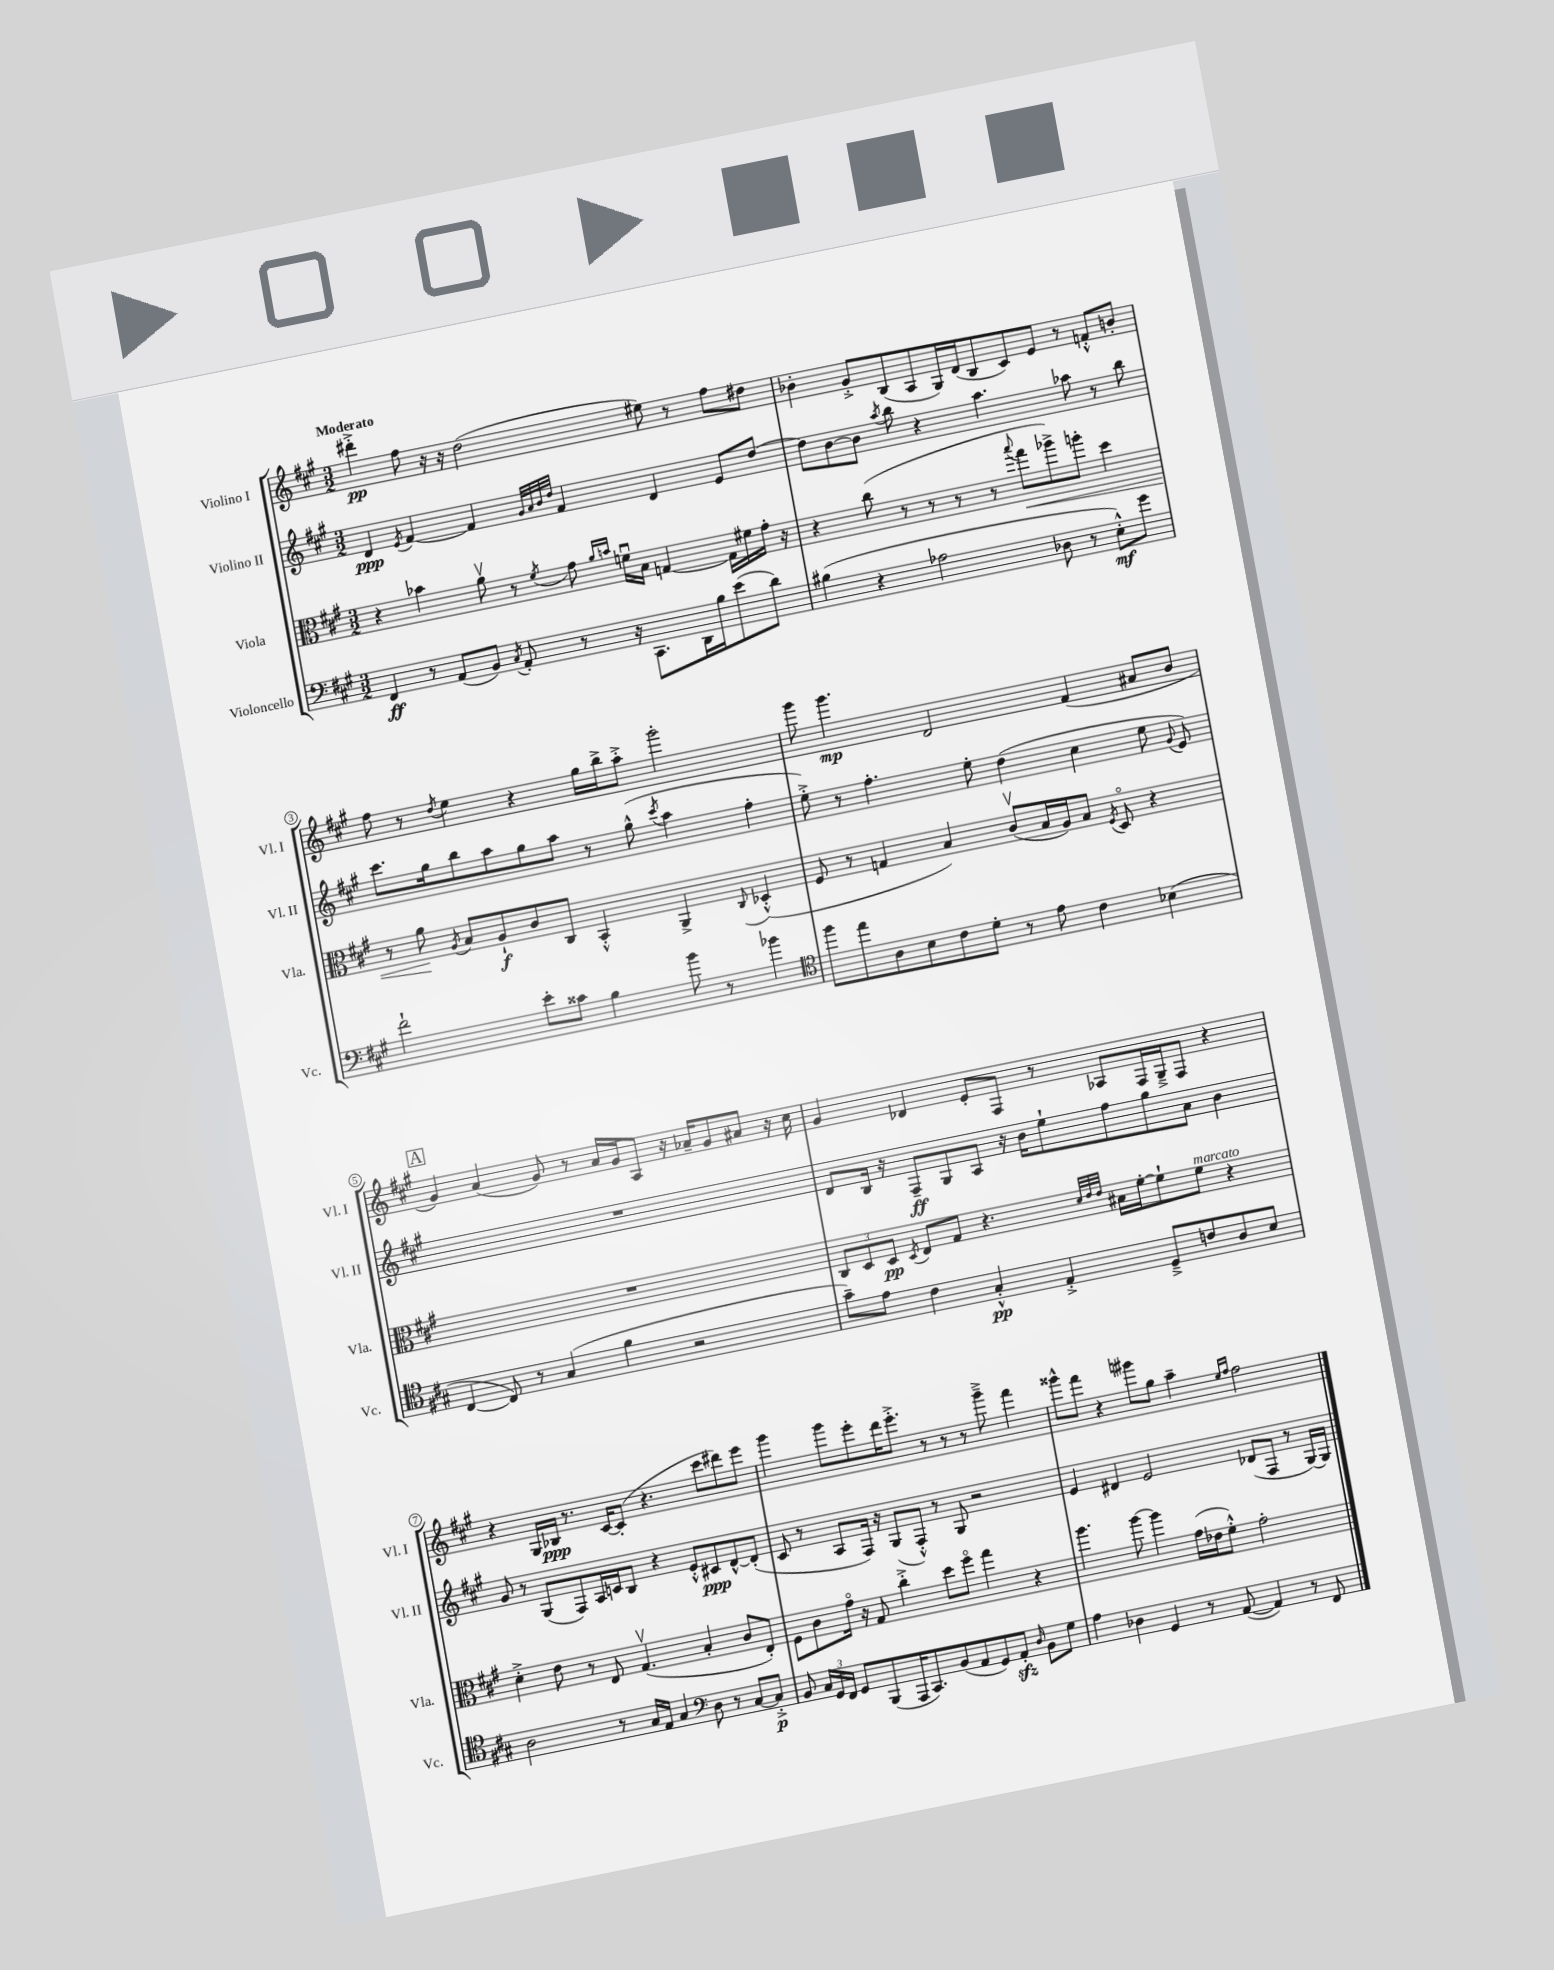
<<
\new StaffGroup <<
\new Staff = "s0" \with { instrumentName = "Violino I" shortInstrumentName = "Vl. I" } {
    \clef treble \key a \major \numericTimeSignature \time 3/2 \tempo "Moderato"
    \autoBeamOff dis'''4-.->\pp fis''8 r16 r16 d''2( eis''8) r8 fis''8[ dis''8] |
    bes'4-. gis'8[-.-> b8( a8 gis16) d'16( b8 cis'8) e'8] r8 f'8[-.-^ b'8]-. |
    fis''8 r8 \acciaccatura { d''8 } e''4 r4 gis''16[ b''16-> a''8]-.-> gis'''2-. |
    gis'''8 gis'''4.\mp d'2 fis'4( ais'8[ b'8] |
    \mark \markup { \box "A" } gis'4) a'4( gis'8) r8 a'16[ gis'16 a8] r16 aes'16[-- gis'8 ais'8] r16 cis''16 |
    gis'4 des'4 e'8[-. fis8] r8 aes8[ fis16 gis16---> fis8] r4 |
    r4 gis16[ bes16]\ppp r8. cis'16[~ cis'8]-.( r4. cis'''8[ dis'''8) e'''8] |
    gis'''4 gis'''8[ e'''8-. d'''16 e'''8.]-.-> r8 r8 r8 gis'''8---> fis'''4 |
    gisis'''8[-^ fis'''8] r4 gis'''8[ gis''8] a''4-- \grace { e''16[ fis''16] } fis''2 \bar "|." |
}
\new Staff = "s1" \with { instrumentName = "Violino II" shortInstrumentName = "Vl. II" } {
    \clef treble \key a \major \numericTimeSignature \time 3/2
    \autoBeamOff d'4\ppp \acciaccatura { e'8 } fis'4~ fis'4 \grace { gis'32[ a'32 b'32 d''32] } fis'4 d'4 e'8[ d''8]~ |
    d''8[ b'8~ b'8] \acciaccatura { a''8 } b''8 r4 a''4. aes''8 r8 b''8 |
    cis'''8.[ gis''16 b''8 a''8 gis''8 a''8] r8 gis''8-^( \acciaccatura { cis'''8 } a''4 fis''4-. |
    e''8-.->) r8 fis''4.-. e''8-. d''4( cis''4 e''8 \appoggiatura { gis'8 } e'8) |
    \mark \markup { \box "A" } R1. |
    d'8[ b16] r16 fis8[--\ff gis8 a8] r16 b'16[ e''8-! fis''8 gis''8 a'8] b'4 |
    gis'8 r8 gis8[( fis8) a16 c'16 b8] r4 e'8[-.-^ cis'8\ppp d'8~-^ d'8]-.( |
    cis'8 r8 a8[ fis16]) r16 gis8[( fis8]-.-^) r8 gis8 r2 |
    e'4 dis'4 e'2 des'8[( fis8] r8 gis16[~) gis16] \bar "|." |
}
\new Staff = "s2" \with { instrumentName = "Viola" shortInstrumentName = "Vla." } {
    \clef alto \key a \major \numericTimeSignature \time 3/2
    \autoBeamOff r4 bes'4 a'8\upbow r8 \acciaccatura { fis'8 } gis'8 \grace { a'16[ b'16] } f'16[\downbow b16] g4~ g16[ fis'16 gis'16]-. r16 |
    r4 cis''8( r8 r8 r8 r8 \appoggiatura { b''8 } gis''8[\< aes''8->) a''8]-. d''4 |
    r8 a'8\! \acciaccatura { a8 } b8[ a8-!\f cis'8 cis8] b,4-.-^ a,4-> \appoggiatura { cis8 } des4-.-^( |
    fis8 r8 g4 b4) cis'8[\upbow( b16 a16) b8] \acciaccatura { fis8 } d8\flageolet r4 |
    \mark \markup { \box "A" } R1. |
    \tuplet 3/2 { cis8[ d8 d8]\pp } \acciaccatura { d8 } e8[ gis8] r4. \grace { d'32[ e'32 e'32] } bis16[ fis'16~-. fis'8-! fis'8]^\markup { \italic "marcato" } r4 |
    d'4-.-> e'8 r8 e8 gis4.\upbow( b4-. cis'8[ e8]-.) |
    fis8[ cis'8 gis'16]\flageolet r16 gis8 cis''4-.-> d''8[ fis''8]\flageolet gis''4 r4 |
    a''4. a''8~ a''4 gis'16[( ees'16 fis'8]-.-^) gis'2-. \bar "|." |
}
\new Staff = "s3" \with { instrumentName = "Violoncello" shortInstrumentName = "Vc." } {
    \clef bass \key a \major \numericTimeSignature \time 3/2
    \autoBeamOff fis,4\ff r8 a,8[( b,8]) \acciaccatura { cis8 } a,8-. r8 r16 cis,8.[ d,16 b16 e'8( d'8]) |
    bis4( r4 aes2 des8 r8 e8[-.-^\mf) gis'8] |
    fis'2-! e'8[-. cisis'8] b4 b'8 r8 bes'4 |
    \clef tenor fis''8[ e''8 a8 b8 cis'8 d'8]-. r8 e'8 cis'4 bes4( |
    \mark \markup { \box "A" } cis4~ cis8) r8 gis4( fis'4 r2 |
    gis'8[--) e'8] cis'4 gis4-.-^\pp e4-.-> d8[---> c'8 a8 b8] |
    a2 r8 gis16[ e16] gis4 \clef bass d8 r8 cis8[~ cis8]-.->\p |
    b,8 \tuplet 3/2 { cis16[ gis,16 fis,16] } gis,8[ b,,8( a,,16 cis,8.) b,8( a,8 gis,8) a,8]-.\sfz \grace { d16 } b,8[ gis8] |
    a4 des4 gis,4 r8 a,8~( a,4) r8 fis,8 \bar "|." |
}
>>
>>
\layout { \context { \Score \override BarNumber.stencil = #(make-stencil-circler 0.1 0.3 ly:text-interface::print) } }
